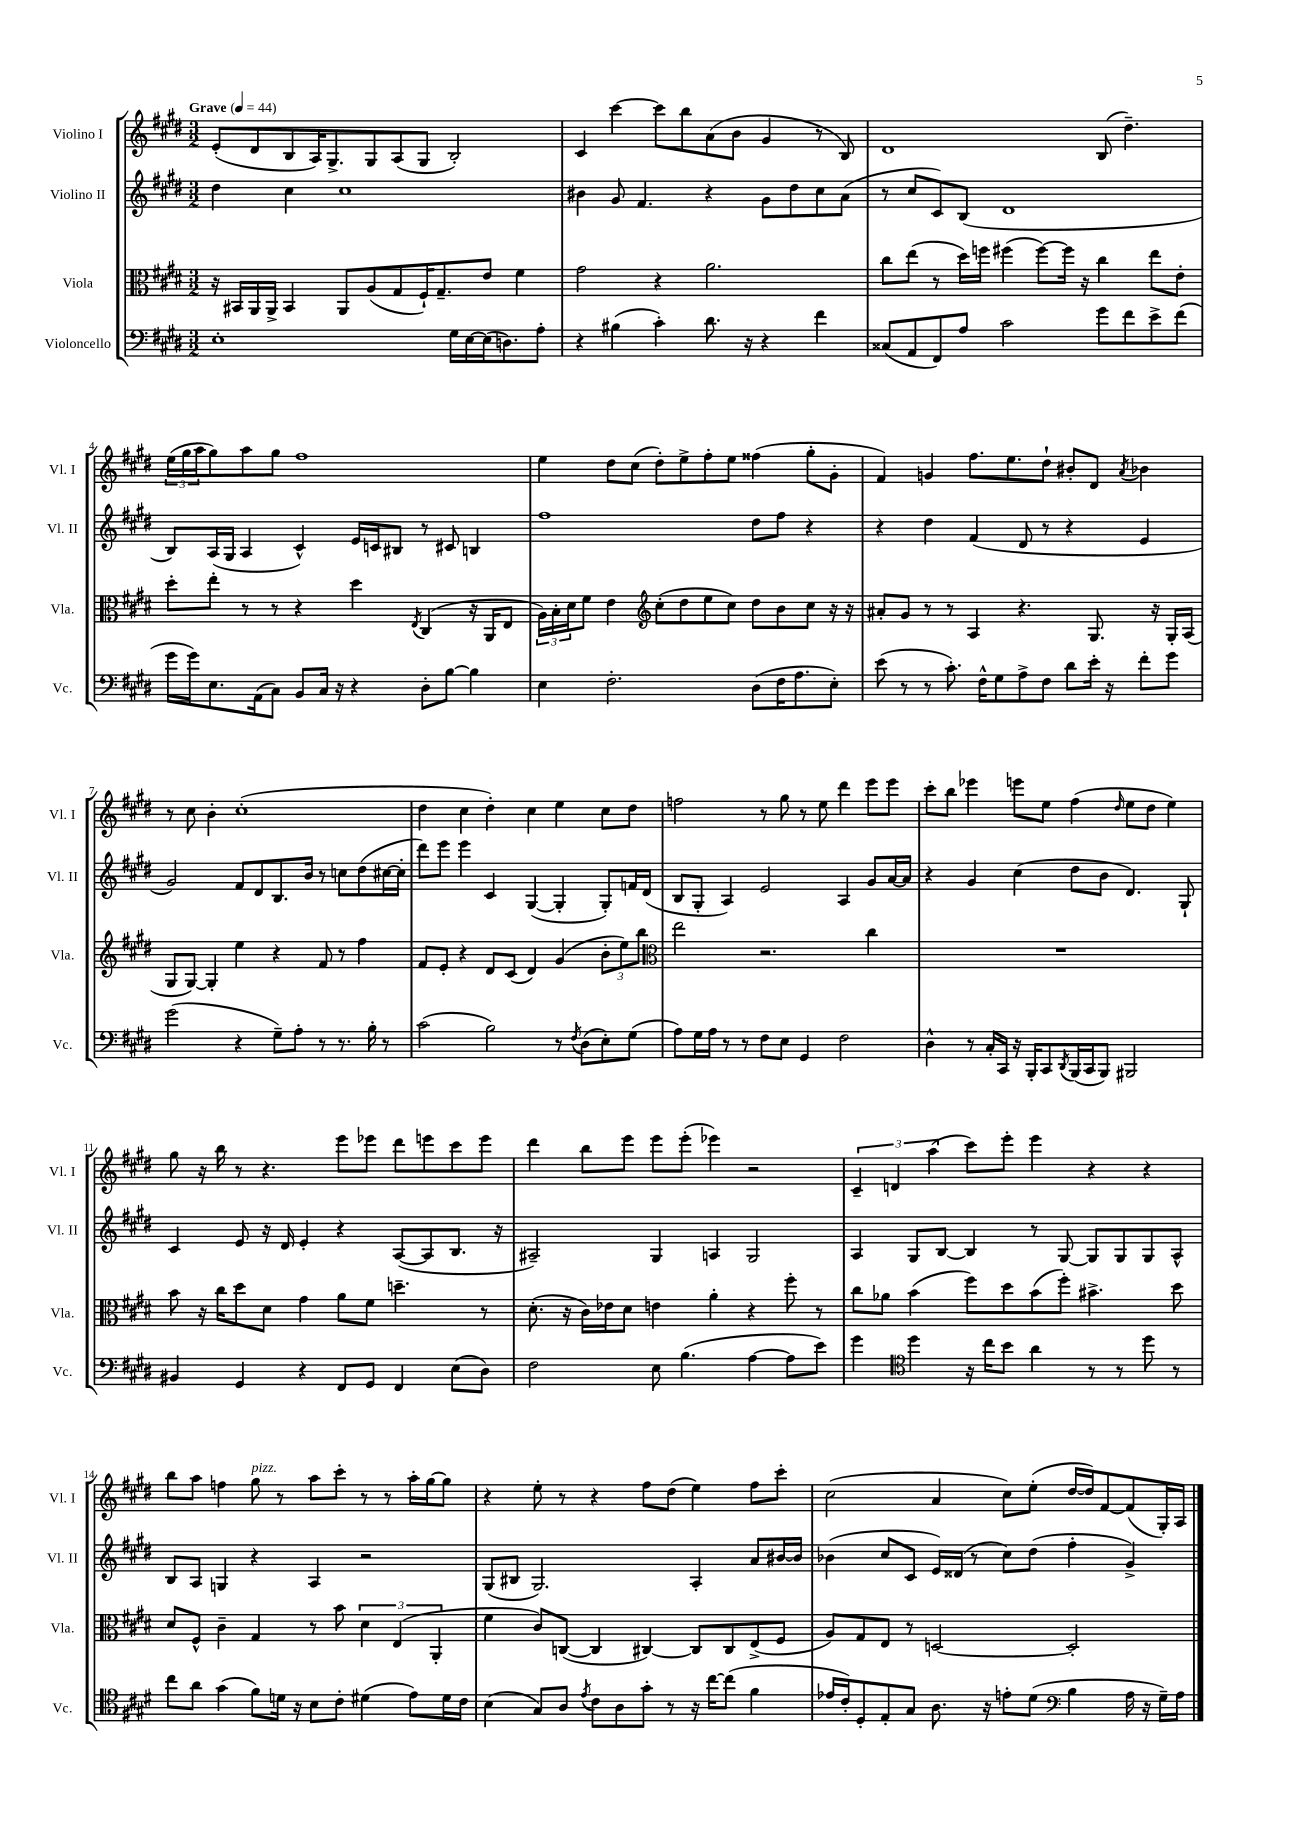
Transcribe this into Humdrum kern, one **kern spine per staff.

**kern	**kern	**kern	**kern
*part4	*part3	*part2	*part1
*staff4	*staff3	*staff2	*staff1
*I"Violoncello	*I"Viola	*I"Violino II	*I"Violino I
*I'Vc.	*I'Vla.	*I'Vl. II	*I'Vl. I
*clefF4	*clefC3	*clefG2	*clefG2
*k[f#c#g#d#]	*k[f#c#g#d#]	*k[f#c#g#d#]	*k[f#c#g#d#]
*M3/2	*M3/2	*M3/2	*M3/2
*MM44	*MM44	*MM44	*MM44
=1	=1	=1	=1
!	!	!	!LO:TX:a:B:t=Grave
1E'	16r	4dd#\	(8e'/L
.	16BB#X/LL	.	.
.	16AA/	.	8d#/
.	16AA^/JJ	.	.
.	4BB#/	4cc#\	8B/
.	.	.	16A/K)
.	.	.	8.G#^/
.	8AA/L	1cc#	.
.	(8A/	.	8G#/
.	8G#/	.	(8A/
.	16F#`/K)	.	8G#/J
.	8.G#~/	.	.
16G#\LL	.	.	2B'/)
[16E\	.	.	.
(16E\J]	8e/J	.	.
8.Dn\)	.	.	.
.	4f#\	.	.
8A'\J	.	.	.
=2	=2	=2	=2
4r	2g#\	4b#X\	4c#/
(4B#X\	.	8g#/	[4ccc#\
.	.	4.f#/	.
4c#'\)	4r	.	8ccc#\L]
.	.	.	8bb\
8.d#\	2.a\	4r	(8a\
.	.	.	8b\J
16r	.	.	.
4r	.	8g#\L	4g#/
.	.	8dd#\	.
4f#\	.	8cc#\	8r
.	.	(8a\J	8B/)
=3	=3	=3	=3
(8C##X/L	8cc#\L	8r	1d#
8AA/	(8ee\J	8cc#/L	.
8FF#/)	8r	8c#/)	.
8A/J	16dd#\LL)	(8B/J	.
.	16ffn\JJ	.	.
2c#\	(4ff#X\	1d#	.
.	[8ff#\L)	.	.
.	16ff#\Jk]	.	.
.	16r	.	.
8g#\L	4cc#\	.	(8B/
8f#\	.	.	4.dd#~\)
8e^\	8ee\L	.	.
(8f#\J	8e'\J	.	.
!!LO:LB:g=z
=4	=4	=4	=4
16g#\LL	8dd#'\L	8B/L)	(24ee\LL
.	.	.	24gg#\
16g#\J)	.	.	.
.	.	.	24aa\J
8.E\	8ee'\J	(16A/L	8gg#\)
.	.	16G#/JJ	.
.	8r	4A/	8aa\
(16AA\k	.	.	.
8C#\J)	8r	.	8gg#\J
8BB/L	4r	4c#^^/)	1ff#
16C#/Jk	.	.	.
16r	.	.	.
4r	4dd#\	16e/LL	.
.	.	16cn/J	.
.	.	8B#X/J	.
.	8qE/	.	.
8D#'\L	(4C#/	8r	.
[8B\J	.	8c#X/	.
4B\]	16r	4Bn/	.
.	16AA/KL	.	.
.	8E/J	.	.
=5	=5	=5	=5
4E\	24A\LL)	1ff#	4ee\
.	24B'\	.	.
.	24d#\J	.	.
.	8f#\J	.	.
2.F#'\	4e\	.	8dd#\L
.	.	.	(8cc#\J
*	*clefG2	*	*
.	(8cc#'\L	.	8dd#'\L)
.	8dd#\	.	8ee^\
.	8ee\	.	8ff#'\
.	8cc#\J)	.	8ee\J
(8D#\L	8dd#\L	8dd#\L	(4ff##X\
16F#\K	8b\	8ff#\J	.
8.A\	.	.	.
.	8cc#\J	4r	8gg#'\L
8E'\J)	16r	.	8g#'\J
.	16r	.	.
=6	=6	=6	=6
(8e\	8a#X'/L	4r	4f#/)
8r	8g#/J	.	.
8r	8r	4dd#\	4gn/
8.c#'\)	8r	.	.
.	4A/	(4f#/	8.ff#\L
16F#^^\KL	.	.	.
8G#\	.	.	.
.	.	.	8.ee\
8A^\	4.r	8d#/	.
8F#\J	.	8r	8dd#`\J
8d#\L	.	4r	8b#X'/L
16e'\Jk	8.G#/	.	8d#/J
16r	.	.	.
.	.	.	8qa/
8f#'\L	.	4e/	4b-X\
.	16r	.	.
8g#\J	16G#'/LL	.	.
.	(16A/JJ	.	.
!!LO:LB:g=z
=7	=7	=7	=7
(2g#\	8G#/L	2g#/)	8r
.	[8G#/J)	.	8cc#\
.	4G#'/]	.	4b'\
4r	4ee\	8f#/L	(1cc#'
.	.	8d#/	.
8G#~\L)	4r	8.B/	.
8A'\J	.	.	.
.	.	16b/Jk	.
8r	8f#/	8r	.
8.r	8r	8ccn\L	.
.	4ff#\	(8dd#\	.
16B'\	.	.	.
8r	.	[16cc#X\L	.
.	.	16cc#'\JJ]	.
=8	=8	=8	=8
(2c#\	8f#/L	8ddd#\L)	4dd#\
.	8e'/J	8eee\J	.
.	4r	4eee\	4cc#\
2B\)	8d#/L	4c#/	4dd#'\)
.	(8c#/J	.	.
.	4d#/)	([4G#/	4cc#\
8r	(4g#/	4G#'/]	4ee\
8qF#/	.	.	.
(8D#\L	.	.	.
8E'\)	12b'\L	8G#'/L)	8cc#\L
.	12ee\)	.	.
(8G#\J	.	16fn/L	8dd#\J
.	12bb\J	.	.
.	.	(16d#/JJ	.
=9	=9	=9	=9
*	*clefC3	*	*
8A\L)	2ee\	8B/L	2ffn\
16G#\L	.	8G#'/J	.
16A\JJ	.	.	.
8r	.	4A/)	.
8r	.	.	.
8F#\L	2.r	2e/	8r
8E\J	.	.	8gg#\
4GG#/	.	.	8r
.	.	.	8ee\
2F#\	.	4A/	4ddd#\
.	4cc#\	8g#/L	8eee\L
.	.	[16a/L	8eee\J
.	.	16a/JJ]	.
=10	=10	=10	=10
4D#^^\	1.r	4r	8ccc#'\L
.	.	.	8bb\J
8r	.	4g#/	4eee-X\
16C#'/LL	.	.	.
16CC#/JJ	.	.	.
16r	.	(4cc#\	8eeen\L
16BBB'/KL	.	.	.
8CC#/	.	.	8ee\J
8qDD#/	.	.	.
(16BBB/L	.	8dd#\L	(4ff#\
16CC#/J	.	.	.
8BBB/J)	.	8b\J	.
.	.	.	16qqdd#/
2BBB#X/	.	4.d#/)	8ee\L
.	.	.	8dd#\J
.	.	.	4ee\)
.	.	8G#`/	.
!!LO:LB:g=z
=11	=11	=11	=11
4BB#X/	8b\	4c#/	8gg#\
.	16r	.	16r
.	16cc#\KL	.	16bb\
4GG#/	8dd#\	8e/	8r
.	8d#\J	16r	4.r
.	.	16d#/	.
4r	4g#\	4e'/	.
8FF#/L	8a\L	4r	8eee\L
8GG#/J	8f#\J	.	8eee-X\J
4FF#/	4.ddn~\	([8A/L	8ddd#\L
.	.	8A/]	8eeen\
(8E\L	.	8.B/J	8ccc#\
8D#\J)	8r	.	8eee\J
.	.	16r	.
=12	=12	=12	=12
2F#\	(8.d#'\	2A#X~/)	4ddd#\
.	16r	.	.
.	16c#\LL)	.	8bb\L
.	16e-X\J	.	.
.	8d#\J	.	8eee\J
8E\	4en\	4G#/	8eee\L
(4.B\	.	.	(8eee'\J
.	4a'\	4An/	4eee-X\)
[4A\	4r	2G#/	2r
8A\L]	8ff#'\	.	.
8e\J)	8r	.	.
=13	=13	=13	=13
4g#\	8cc#\L	4A/	6c#~/
.	8a-X\J	.	.
.	.	.	6dn/
*clefC4	*	*	*
4dd#\	(4b\	8G#/L	.
.	.	.	(6aa\
.	.	[8B/J	.
16r	8ff#\L)	4B/]	8ccc#\L)
16cc#\KL	.	.	.
8b\J	8dd#\	.	8eee'\J
4a\	(8b\	8r	4eee\
.	8ff#'\J)	[8G#/	.
8r	4.b#X^\	8G#/L]	4r
8r	.	8G#/	.
8dd#\	.	8G#/	4r
8r	8dd#\	8A^^/J	.
!!LO:LB:g=z
=14	=14	=14	=14
8cc#\L	8d#/L	8B/L	8bb\L
8a\J	8F#^^/J	8A/J	8aa\J
(4g#\	4c#~\	4Gn/	4ffn\
!	!	!	!LO:TX:a:i:t=pizz.
8f#\L)	4G#/	4r	8gg#\
16dn\Jk	.	.	8r
16r	.	.	.
8B\L	8r	4A/	8aa\L
8c#'\J	8b\	.	8ccc#'\J
(4d#X\	6d#\	2r	8r
.	.	.	8r
.	(6E/	.	.
8e\L)	.	.	16aa'\LL
.	.	.	[16gg#\J
.	6AA'/	.	.
16d#\L	.	.	8gg#\J]
16c#\JJ	.	.	.
=15	=15	=15	=15
(4B\	4f#\	(8G#/L	4r
.	.	8B#X/J	.
8G#/L)	8c#/L)	2.G#/)	8ee'\
8A/J	([8Cn/J	.	8r
8qe/	.	.	.
8c#\L	4C/]	.	4r
8A\	.	.	.
8g#'\J	[4C#X/)	.	8ff#\L
8r	.	.	(8dd#\J
16r	8C#/L]	4A'/	4ee\)
[16cc#\KL	.	.	.
(8cc#\J]	8C#/	.	.
4f#\	(8E^/	8a/L	8ff#\L
.	8F#/J	[16b#X/L	8ccc#'\J
.	.	16b#/JJ]	.
=16	=16	=16	=16
16e-X/LL	8A/L)	(4b-X\	(2cc#\
16c#'/J)	.	.	.
8D#'/	8G#/	.	.
8E'/	8E/J	8cc#/L	.
8G#/J	8r	8c#/J	.
8.A\	[2Dn/	16e/LL)	4a/
.	.	(16d##X/JJ	.
.	.	8r	.
16r	.	.	.
8en'\L	.	8cc#\L)	8cc#\L)
(8d#\J	.	(8dd#\J	(8ee'\J
*clefF4	*	*	*
4B\	2D'/]	4ff#'\	[16dd#/LL
.	.	.	16dd#/J])
.	.	.	[8f#/
16A\	.	4g#^/)	(8f#/]
16r	.	.	.
16G#~\LL)	.	.	16G#'/L)
16A\JJ	.	.	16A/JJ
==	==	==	==
*-	*-	*-	*-
